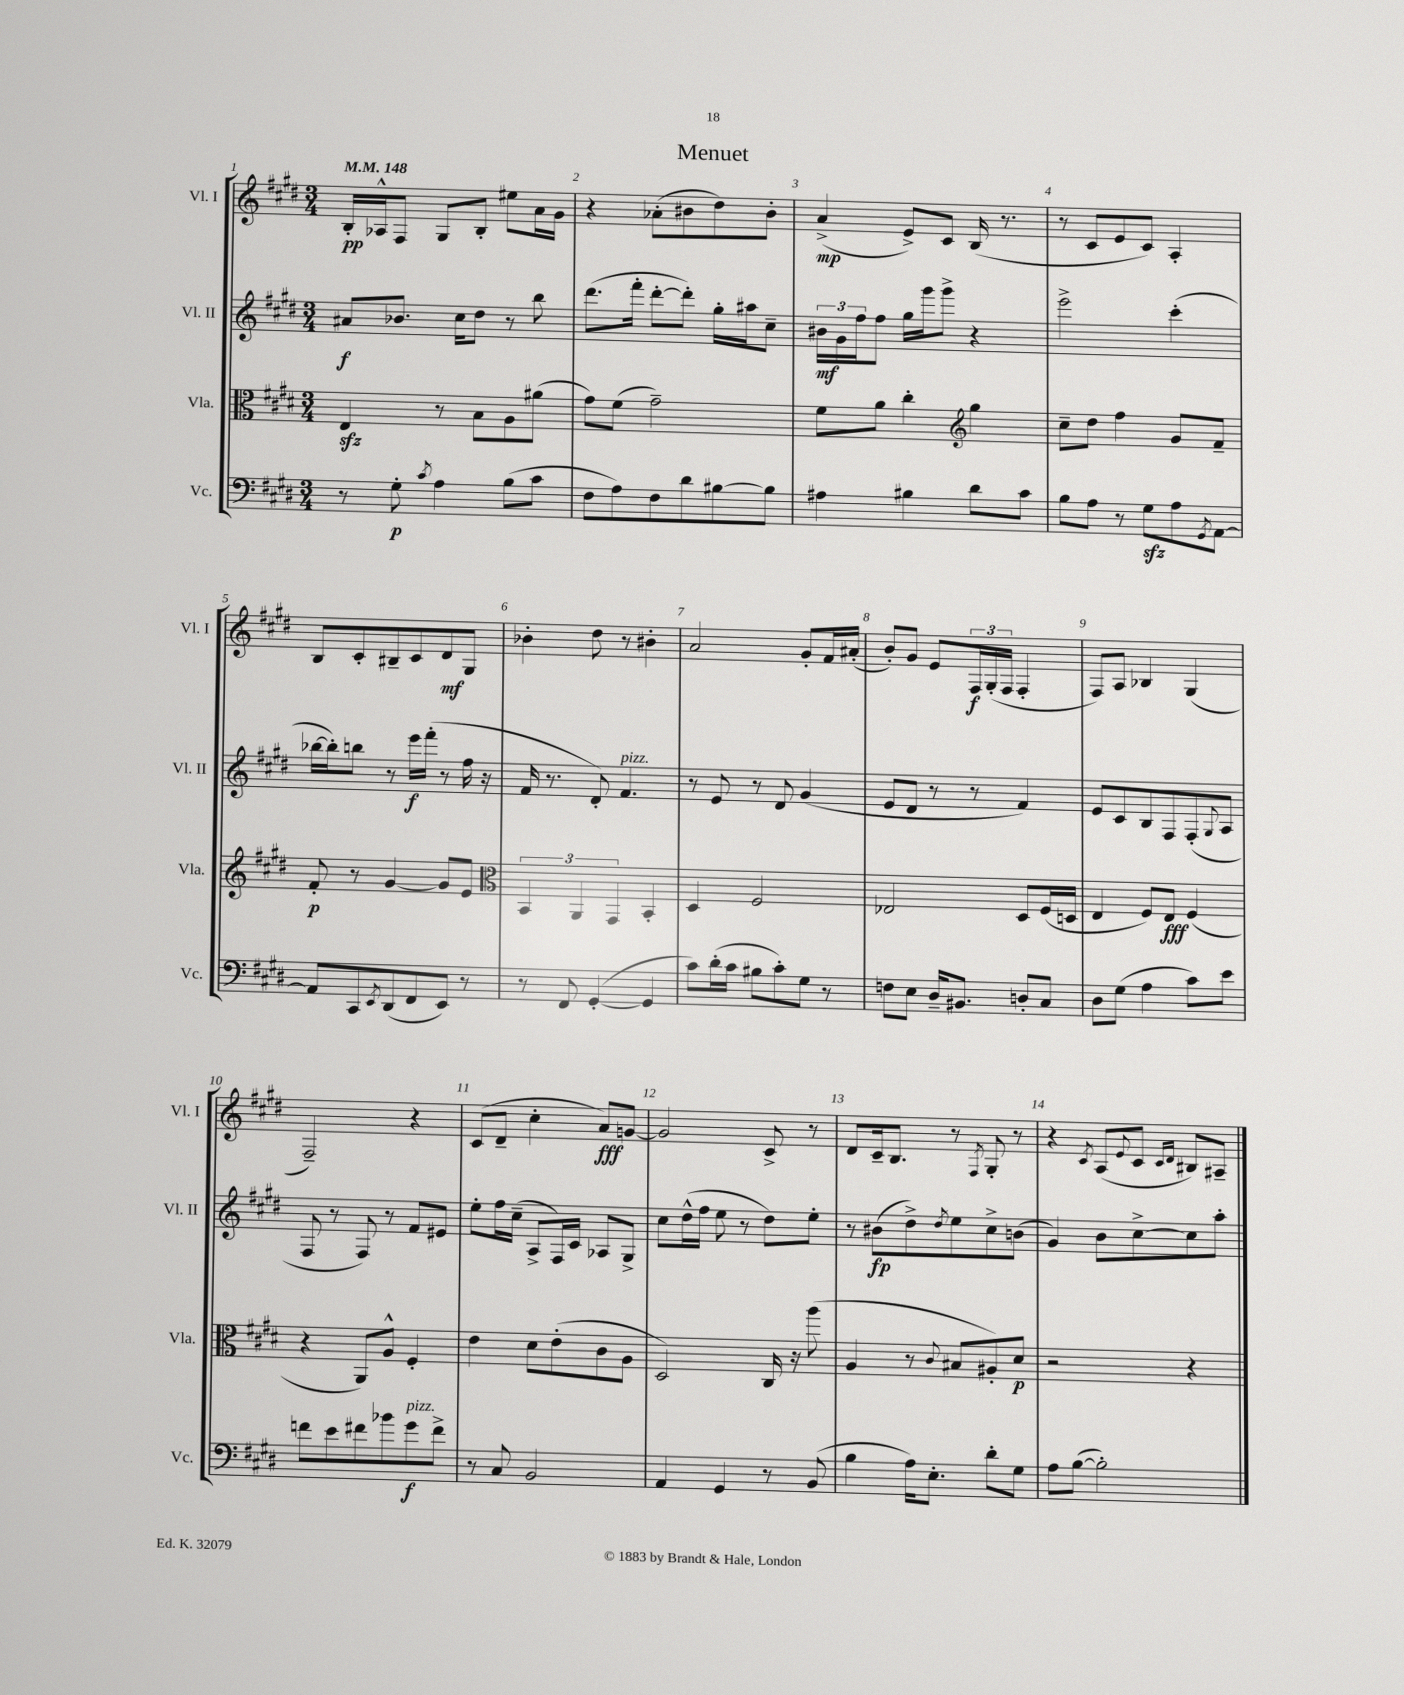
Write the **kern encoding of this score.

**kern	**kern	**kern	**kern
*staff4	*staff3	*staff2	*staff1
*clefF4	*clefC3	*clefG2	*clefG2
*k[f#c#g#d#]	*k[f#c#g#d#]	*k[f#c#g#d#]	*k[f#c#g#d#]
*M3/4	*M3/4	*M3/4	*M3/4
*MM148	*MM148	*MM148	*MM148
8r	4E/	8a#/L	16B'/LL
.	.	.	16A-^^/J
8G#'\	.	8.b-/J	8F#/J
8qc#/	.	.	.
4A\	8r	.	8G#/L
.	.	16cc#\LK	.
.	8B\L	8dd#\J	8B'/J
(8B\L	8A\	8r	8ee#\L
8c#\J	(8a#\J	8bb\	16a\L
.	.	.	16g#\JJ
=	=	=	=
8F#\L	8g#\L)	(8.ddd#\L	4r
8A\)	(8f#\J	.	.
.	.	16fff#'\Jk	.
8F#\	2g#~\)	[8ddd#'\L	(8a-'\L
8d#\	.	8ddd#'\]J)	8b#\
[8B#\	.	16gg#'\LL	8dd#\)
.	.	16aa#\J	.
8B#\]J	.	8cc#~\J	8b#'\J
=	=	=	=
4A#\	8f#\L	24b#\LL	(4a^/
.	.	24g#\	.
.	.	24ff#\J	.
.	8a\J	8ff#\J	.
4B#\	4cc#'\	16gg#\LL	8e^/L)
.	.	16ggg#\J	.
.	.	8ggg#^\J	8c#/J
*	*clefG2	*	*
8d#\L	4gg#\	4r	(16B/
.	.	.	8.r
8c#\J	.	.	.
=	=	=	=
8B\L	8cc#~\L	2eee^\	8r
8A\J	8dd#\J	.	8c#/L
8r	4ff#\	.	8e/
8G#\L	.	.	8c#/J)
8A\	8g#/L	(4ccc#'\	4A'/
8qGG#/	.	.	.
[8AA\J	8f#~/J	.	.
=	=	=	=
8AA/]L	8f#'/	[16bb-\LL	8B/L
.	.	16bb-'\]J)	.
8CC#/	8r	8bb\J	8c#'/
8qEE/	.	.	.
(8DD#/	[4g#/	8r	8B#~/
8FF#/	.	16eee\LL	8c#/
.	.	(16fff#'\JJ	.
8EE/J)	8g#/]L	8r	8d#/
8r	8e/J	16ff#\	8G#/J
.	.	16r	.
=	=	=	=
*	*clefC3	*	*
8r	6BB/	16f#/	4b-'\
.	.	8.r	.
8FF#/	.	.	.
.	6AA/	.	.
([4GG#'/	.	8d#'/)	8dd#\
.	6GG#/	.	.
.	.	4.f#/	8r
4GG#/]	4BB'/	.	4b#'\
=	=	=	=
8c#\L)	4D#/	8r	2a/
(16d#'\L	.	8e/	.
16c#\JJ	.	.	.
8B#\L	2F#/	8r	.
8c#'\)	.	8d#/	.
8G#\J	.	(4g#/	8g#'/L
8r	.	.	16f#/L
.	.	.	(16a#'/JJ
=	=	=	=
8F\L	2E-/	8e/L	8b'/L)
8E\J	.	8d#/J	8g#/J
16D#~/LK	.	8r	8e/L
8.BB#/J	.	.	.
.	.	8r	24F#/L
.	.	.	(24G#'/
.	.	.	24F#/JJ
8D'/L	8D#/L	4f#/)	4F#'/
8C#/J	(16F#/L	.	.
.	16D/JJ	.	.
=	=	=	=
8D#\L	4E/	8e/L	8F#/L)
(8G#\J	.	8c#/	8A/J
4A\	8F#/L)	8B/	4B-/
.	8E/J	8F#/	.
8c#\L)	(4F#/	(8F#'/	(4G#/
.	.	8qqG#/	.
8e\J	.	8A/J	.
=	=	=	=
8f\L	4r	8F#/	2F#~/)
8e\	.	8r	.
8f#\	8AA/L)	8F#/)	.
8b-\	8A^^/J	8r	.
8g#\	4F#'/	8f#/L	4r
8f#^\J	.	8e#/J	.
=	=	=	=
8r	4e\	8ee'\L	(8c#/L
8C#/	.	16ff#\L	8d#~/J
.	.	(16cc#~\JJ	.
2BB/	8d#\L	8A^/L	4cc#'\
.	(8e'\	16F#/L)	.
.	.	16c#/JJ	.
.	8c#\	8A-/L	8a/L)
.	8A\J	8G#^/J	[8g/J
=	=	=	=
4AA/	2D#/)	8cc#\L	2g/]
.	.	(16dd#^^\L	.
.	.	16ff#\JJ	.
4GG#/	.	8ee\	.
.	.	8r	.
8r	16C#/	8dd#\L)	8c#^/
.	16r	.	.
(8BB/	(8aa\	8ee'\J	8r
=	=	=	=
4B\	4A/	8r	8d#/L
.	.	(8b#\L	16c#~/k
.	.	.	8.B/J
16A\LK)	8r	8dd#^\)	.
8.E'\J	.	.	.
.	8qqc#/	8qdd#/	.
.	8B#/L	8ee\	8r
.	.	.	8qF#/
8d#'\L	8A#'/)	8cc#^\	8G#'/
8G#\J	8d#/J	(8b\J	8r
=	=	=	=
8A\L	2r	4g#/)	4r
([8B\J	.	.	.
.	.	.	8qc#/
2B'\])	.	8b\L	(8A/L
.	.	.	8qqe/
.	.	[8cc#^\	8c#/J
.	.	.	16qqc#/LL
.	.	.	16qqd#/JJ
.	4r	8cc#\]	8B#/L)
.	.	8aa'\J	8A#~/J
==	==	==	==
*-	*-	*-	*-
